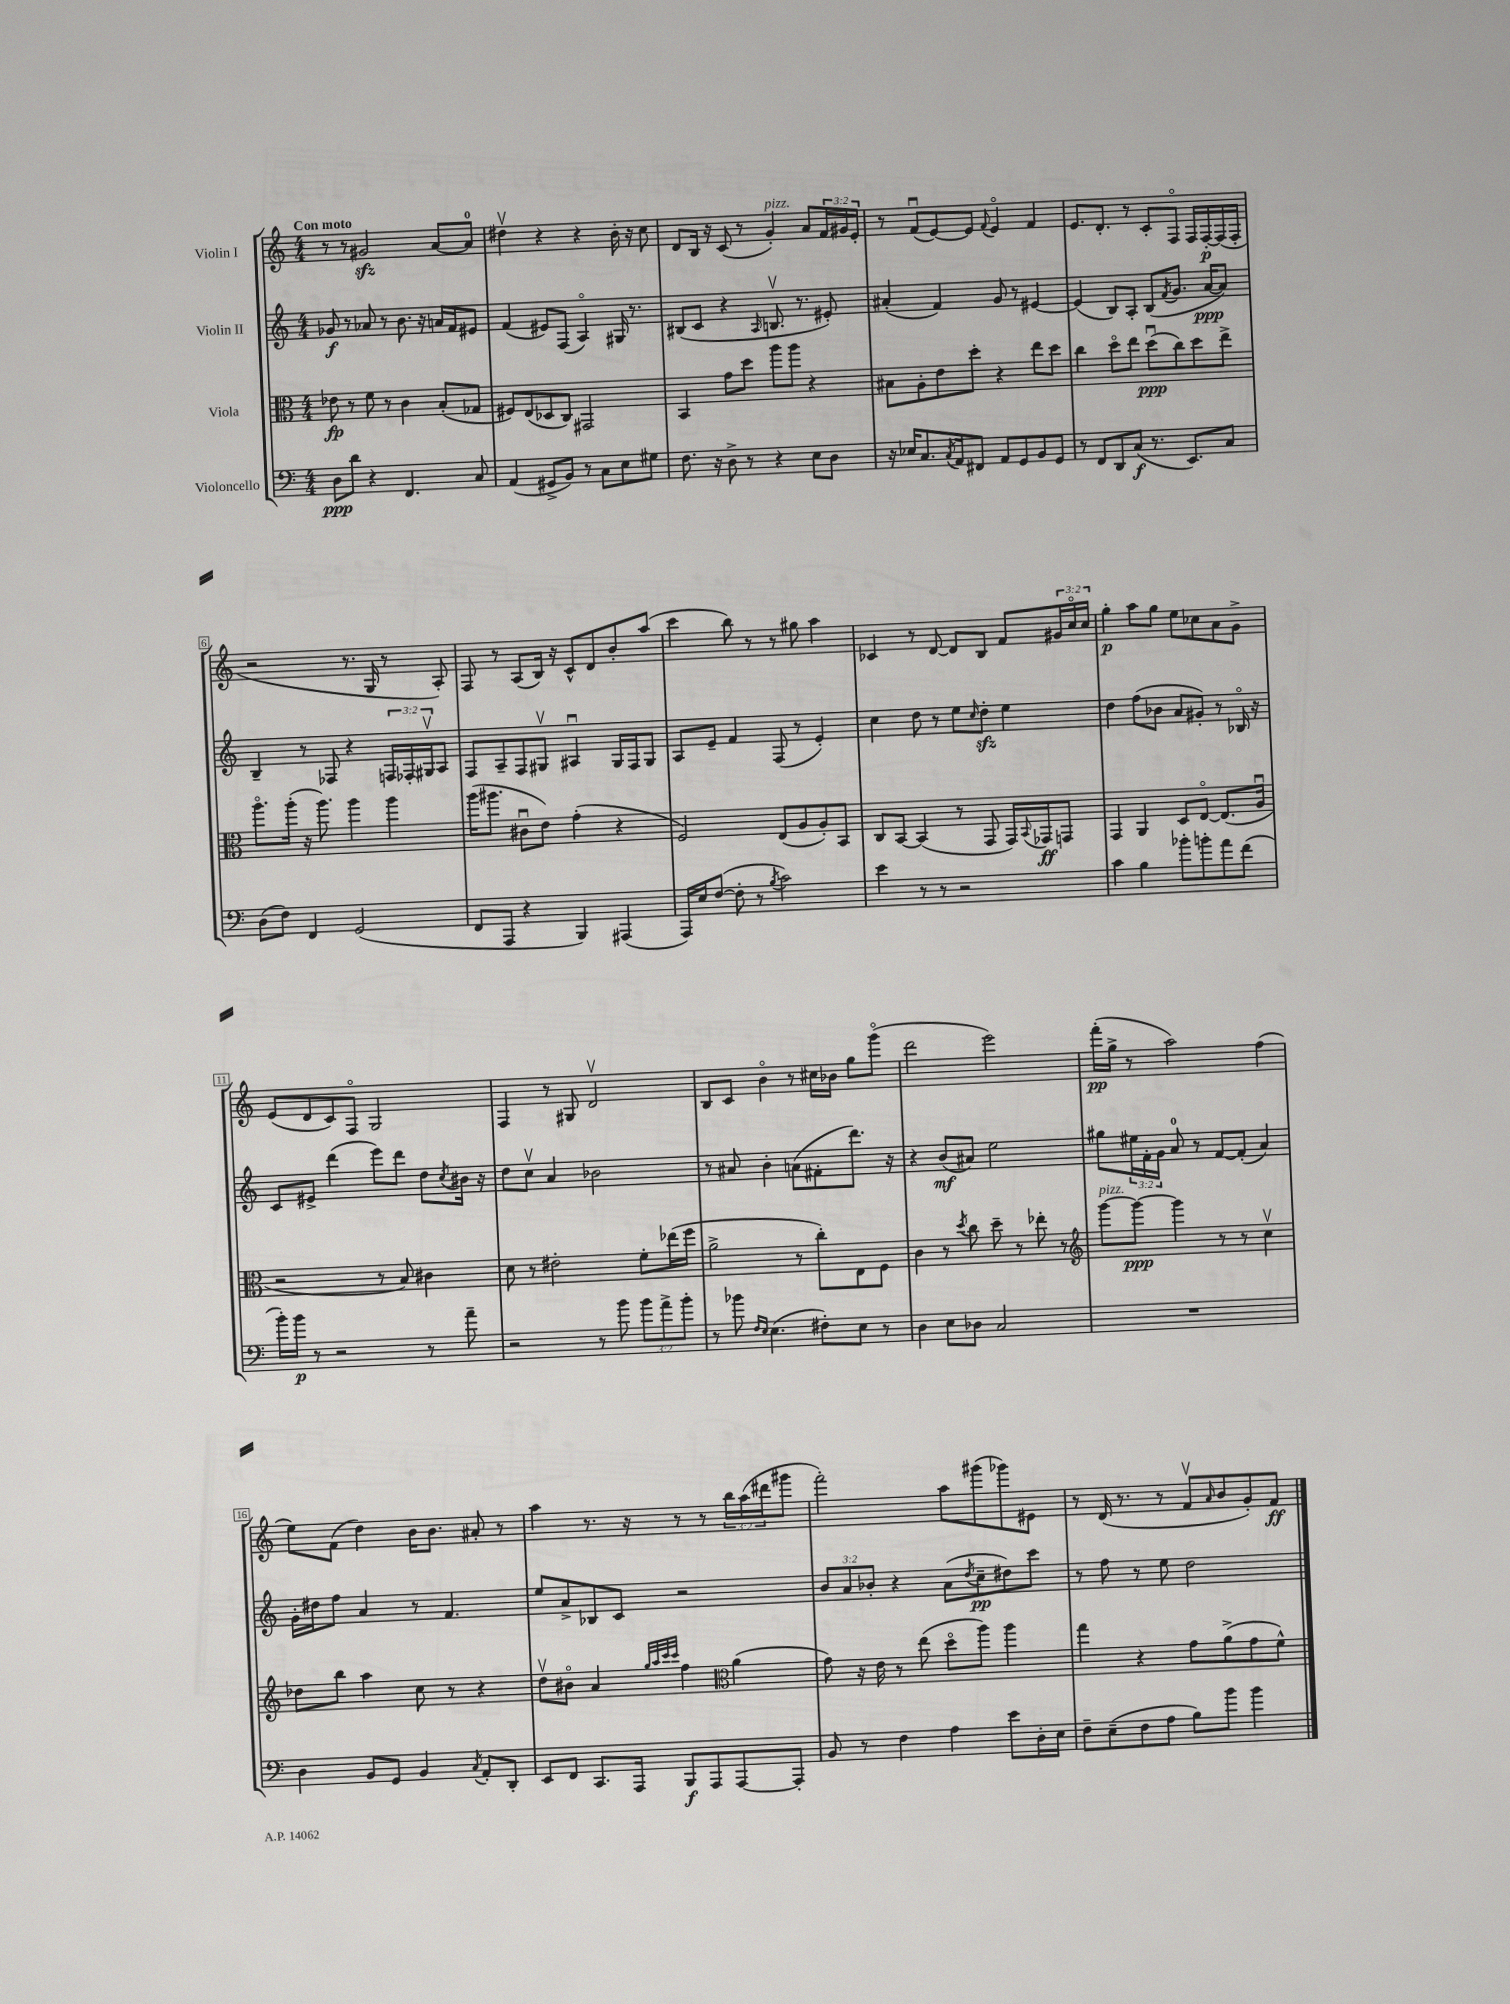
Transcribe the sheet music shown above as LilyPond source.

<<
\new StaffGroup <<
\new Staff = "s0" \with { instrumentName = "Violin I" } {
    \clef treble \key c \major \numericTimeSignature \time 4/4 \override Staff.TupletNumber.text = #tuplet-number::calc-fraction-text \tempo "Con moto"
    r8 r8 gis'2\sfz a'8~ a'8-0 |
    dis''4\upbow r4 r4 b'16-. r16 c''8 |
    d'8 b16 r16 c'8( r8 g'4-.^\markup { \italic "pizz." }) a'8 \tuplet 3/2 { f'16 gis'16 e'16-. } |
    r8 f'8\downbow( e'8~) e'8 \appoggiatura { f'8 } e'4\flageolet f'4 |
    e'8. d'8.-. r8 c'8-. f8\flageolet f16 f16~-.\p f16( f16-. |
    r2 r8. g16 r8 a8-.) |
    f8 r8 a8( b16) r16 c'8-^ d'8 b'8-. a''8( |
    c'''4 b''8) r8 r8 gis''8 a''4 |
    ces'4 r8 d'8~ d'8 b8 f'8 \tuplet 3/2 { gis'16 c''16\flageolet c''16 } |
    g''4-.\p a''8 g''8 e''8 ces''8 a'8 g'8-> |
    e'8( d'8 c'8) f8\flageolet g2 |
    f4 r8 gis8 d'2\upbow |
    b8 c'8 b'4\flageolet r8 cis''16 bes'16 g''8 g'''8\flageolet( |
    d'''2 e'''2) |
    f'''16-.\pp( g''16-> r8 a''2) f''4( |
    e''8) f'8( d''4) b'16 b'8. ais'8-. r8 |
    a''4 r8. r16 r8 r8 \tuplet 3/2 { b''16 a''16( dis'''16 } gis'''8 |
    f'''2-.) a''8 gis'''8( ges'''8) eis'8 |
    r8 d'16( r8. r8 f'8\upbow \grace { a'16 } b'8 g'8-.) f'8\ff \bar "|." |
}
\new Staff = "s1" \with { instrumentName = "Violin II" } {
    \clef treble \key c \major \numericTimeSignature \time 4/4 \override Staff.TupletNumber.text = #tuplet-number::calc-fraction-text
    ges'8\f r8 aes'8 r8 b'8. r16 a'16 f'16 eis'8 |
    f'4( eis'8) f8( a4\flageolet) gis16 r8. |
    bis8( c'8 r4 \grace { a16 } b8.\upbow r8. eis'8-.) |
    ais'4-.( f'4) g'8 r8 eis'4~ |
    eis'4( b8) a8-. b8( \acciaccatura { f'8 } g'8. a'16~\ppp a'8) |
    b4-- r8 fes8 r4 \tuplet 3/2 { f16 fes16-. gis16\upbow } a8 |
    f8 a8-- f8 gis8\upbow ais4\downbow gis16 f16 gis8 |
    a8 e'8-- f'4 f8( r8 e'4-.) |
    c''4 d''8 r8 e''8 \grace { c''16 } d''8-.\sfz e''4 |
    d''4 f''8( bes'8 a'8 gis'8-.) r8 bes16\flageolet r16 |
    c'8 eis'8-> d'''4( e'''8) d'''8 d''8 \acciaccatura { c''8 } bis'16 r16 |
    d''8 c''8\upbow a'4 bes'2 |
    r8 ais'8 b'4-. a'8( fis'8-. d'''8.) r16 |
    r4 b'8\mf( ais'8) e''2 |
    gis''8 \tuplet 3/2 { eis''16 f'16-. g'16 } a'8-0 r8 f'8~ f'8-.( a'4) |
    g'16-. dis''16 f''8 a'4 r8 f'4. |
    e''8 a'8-> bes8 c'8 r2 |
    \tuplet 3/2 { b'8 a'8 bes'8-. } r4 a'8( \acciaccatura { d''8 } c''8--\pp dis''8) c'''8 |
    r8 f''8 r8 e''8 d''2 \bar "|." |
}
\new Staff = "s2" \with { instrumentName = "Viola" } {
    \clef alto \key c \major \numericTimeSignature \time 4/4
    ees'8\fp r8 f'8 r8 c'4 b8-.( ges8 |
    fis8) e8( des8 c8) gis,2 |
    b,4 g'8 d''8 a''8 a''8 r4 |
    bis8 a8-. e'8 d''8-. r4 e''8 d''8 |
    c''4 d''8\flageolet e''8 d''8\downbow\ppp( c''8) d''8 e''8-> |
    a''8.\flageolet a''16-.( r16 a''8.) a''4 a''4 |
    a''16( ais''8. cis'8\downbow e'8) g'4-.( r4 |
    f2) e8( a8 a8-.) b,8 |
    c8 b,8~ b,4( r8 g,8 g,16) \appoggiatura { b,8 } ges,16\ff g,8 |
    g,4 a,4 d8 e8~\flageolet e8.( a16\downbow |
    r2 r8 b8) cis'4 |
    d'8 r8 eis'2-. f'8-. ees''16( f''16 |
    a'2-> r8 c''8-.) e8 f8 |
    c'4 r8 \acciaccatura { d''8 } c''8 d''8-- r8 ees''8-. r8 |
    \clef treble g'''8~^\markup { \italic "pizz." } g'''8~\ppp g'''4 r8 r8 c''4\upbow |
    des''8 b''8 a''4 c''8 r8 r4 |
    d''8\upbow bis'8\flageolet a'4 \grace { g''32 a''32 c'''32 c'''32 } f''4 \clef alto a'4( |
    g'8) r16 e'16 r8 e''8( d''8\flageolet a''8) a''4 |
    g''4 r4 g'8 a'8->( g'8 f'8-^) \bar "|." |
}
\new Staff = "s3" \with { instrumentName = "Violoncello" } {
    \clef bass \key c \major \numericTimeSignature \time 4/4 \override Staff.TupletNumber.text = #tuplet-number::calc-fraction-text
    d8\ppp d'8 r4 f,4. c8 |
    a,4( gis,8-> b,8) r8 c8 e8 gis8 |
    f8. r16 d8-> r8 r4 e8 d8 |
    r16 ees16 c8. \acciaccatura { c8 } a,16 fis,8 a,8 g,8 b,8 g,8 |
    r8 f,8 d,8 c8\f( r8. e,8.) c8 |
    d8( f8) f,4 g,2( |
    f,8 a,,8 r4 b,,4) ais,,4( |
    a,,16) e16 f8~( f8-. r8 \acciaccatura { b8 } c'2) |
    e'4 r8 r8 r2 |
    c'4 b4 bes'8-. b'8-. a'8 f'8( |
    b'16-.) b'16\p r8 r2 r8 a'8-- |
    r2 r8 b'8 \tuplet 3/2 { b'8 a'8-> b'8-. } |
    r8 bes'8 \grace { f16 e16 } e4.( fis8-.) e8 r8 |
    d4 e8 des8 c2 |
    R1 |
    d4 b,8 g,8 b,4 \acciaccatura { c8 } a,8-. d,8-. |
    e,8 f,8 c,8. a,,16 b,,8\f a,,8 a,,8~ a,,8-. |
    b,8 r8 f4 a4 e'8 d16-. e16 |
    f8-- e8--( f8 a8 b8) b'8 b'4 \bar "|." |
}
>>
>>
\layout { \context { \Score \override BarNumber.stencil = #(make-stencil-boxer 0.1 0.3 ly:text-interface::print) } }
